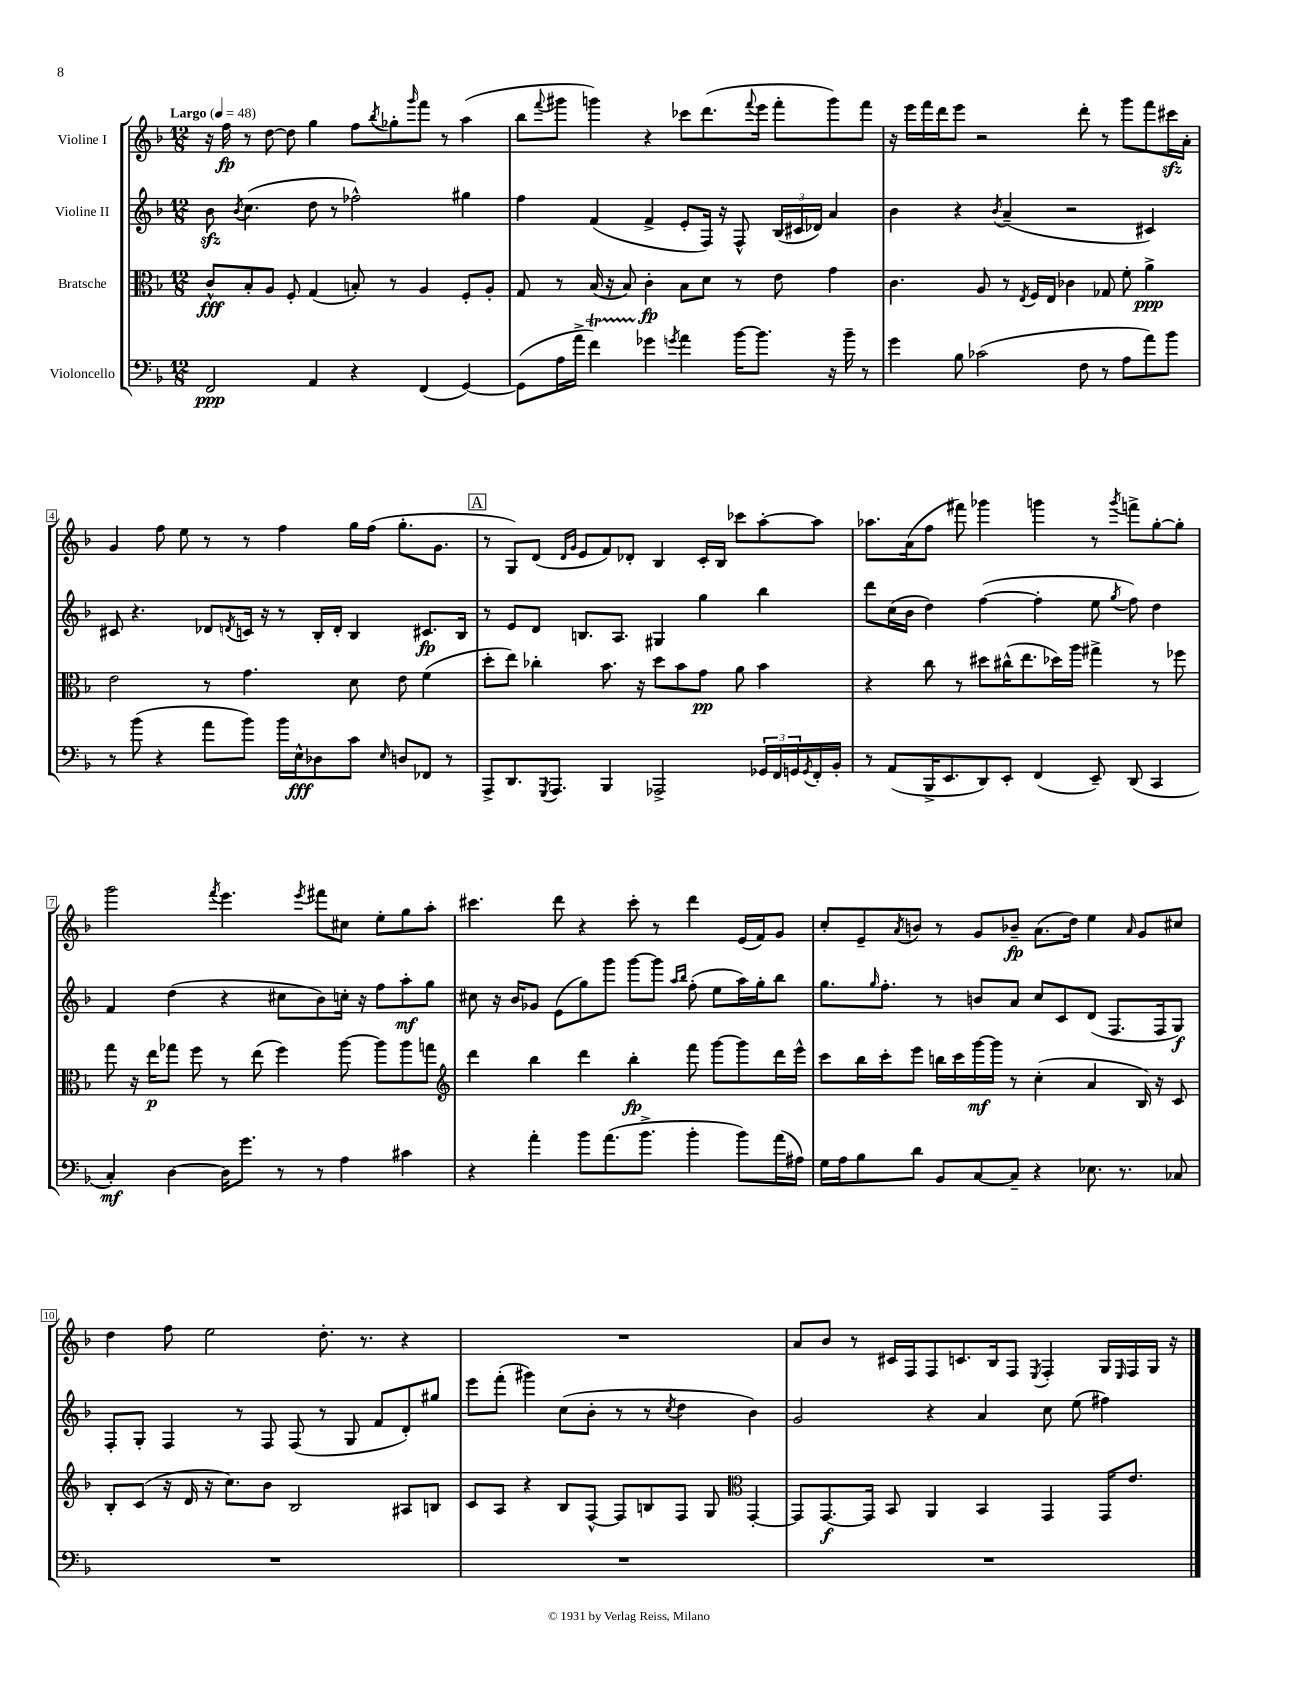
<<
\new StaffGroup <<
\new Staff = "s0" \with { instrumentName = "Violine I" } {
    \clef treble \key f \major \numericTimeSignature \time 12/8 \tempo "Largo" 4 = 48
    r16 f''16\fp r8 d''8~ d''8 g''4 f''8 \acciaccatura { bes''8 } ges''8-. \grace { g'''16 } f'''8 r8 a''4( |
    bes''8 \appoggiatura { f'''8 } gis'''8 g'''4) r4 ces'''8 d'''8.( \appoggiatura { f'''8 } e'''16 f'''8-. g'''8) f'''8 |
    r16 e'''16 f'''16 d'''16 e'''8 r2 d'''8-. r8 g'''8 f'''8 cis'''16\sfz a'16-. |
    g'4 f''8 e''8 r8 r8 f''4 g''16 f''16( g''8.-. g'8. |
    \mark \markup { \box "A" } r8 g8) d'8( \grace { d'16 g'16 } e'8 f'8) des'8-. bes4 c'16-. bes16 ces'''8 a''8~-. a''8 |
    aes''8. a'16( f''8 fis'''8) ges'''4 g'''4 r8 \acciaccatura { g'''8 } f'''8-> g''8~-. g''8-. |
    g'''2 \acciaccatura { f'''8 } e'''4. \acciaccatura { e'''8 } fis'''8 cis''8 e''8-. g''8 a''8-. |
    cis'''4. d'''8 r4 cis'''8-. r8 d'''4 e'16( f'16) g'8 |
    c''8-. e'8-- \acciaccatura { a'8 } b'8 r8 g'8 bes'8--\fp a'8.( d''16) e''4 \grace { a'16 } g'8 cis''8 |
    d''4 f''8 e''2 d''8.-. r8. r4 |
    R1. |
    a'8 bes'8 r8 cis'16 f16 f8 c'8. bes16 f8 \acciaccatura { e8 } f4-. g16 \grace { e16 } f16 g16 r16 \bar "|." |
}
\new Staff = "s1" \with { instrumentName = "Violine II" } {
    \clef treble \key f \major \numericTimeSignature \time 12/8
    bes'8\sfz \acciaccatura { bes'8 } c''4.( d''8 r8 fes''2-^) gis''4 |
    f''4 f'4( f'4-> e'8-. f16) r16 f8-^ \tuplet 3/2 { bes16( cis'16 des'16) } a'4 |
    bes'4 r4 \acciaccatura { bes'8 } a'4--( r2 cis'4) |
    cis'8 r4. des'8 \acciaccatura { d'8 } c'16 r16 r8 bes16-. d'16-. bes4 cis'8.\fp bes16 |
    \mark \markup { \box "A" } r8 e'8 d'8 b8. a8. gis4 g''4 bes''4 |
    d'''8 c''16( bes'16 d''4) f''4~( f''4-. e''8 \acciaccatura { g''8 } f''8) d''4 |
    f'4 d''4( r4 cis''8 bes'8) c''16-. r16 f''8 a''8-.\mf g''8 |
    cis''8 r16 bes'16 ges'8 e'8( g''8) g'''8 g'''8~ g'''8 \grace { a''16 bes''16 } f''8-.( e''8 a''16) g''16-. bes''8 |
    g''8. \grace { g''16 } f''8.-. r8 b'8 a'8 c''8 c'8 d'8( f8. f16 g8\f) |
    f8-. g8-. f4 r8 f8 f8( r8 g8 f'8 d'8-.) gis''8 |
    e'''8 f'''8-.( gis'''4) c''8( bes'8-. r8 r8 \acciaccatura { c''8 } d''4 bes'4) |
    g'2 r4 a'4 c''8 e''8( fis''4) \bar "|." |
}
\new Staff = "s2" \with { instrumentName = "Bratsche" } {
    \clef alto \key f \major \numericTimeSignature \time 12/8
    c'8-^\fff bes8-. a8 f8-. g4( b8-.) r8 a4 f8-. a8-. |
    g8 r8 bes16( r16 bes8) c'4-.\fp bes8 d'8 r8 e'8 g'4 |
    c'4. a8 r8 \acciaccatura { e8 } f16 e16 ces'4 ges8 f'8-. a'4->\ppp |
    e'2 r8 g'4. d'8 e'8 f'4( |
    \mark \markup { \box "A" } d''8-. e''8) ces''4-. bes'8. r16 d''8 bes'8 g'8\pp a'8 bes'4 |
    r4 c''8 r8 dis''8 cis''16-^( e''8. des''16) a''16 gis''4-> r8 fes''8 |
    g''8 r16 e''16\p ges''8 f''8 r8 e''8( f''4) a''8~ a''8 a''8 g''8 |
    \clef treble d'''4 bes''4 d'''4 bes''4-.\fp f'''8 g'''8~ g'''8 d'''16 e'''16-^ |
    c'''8 bes''16 c'''16-. e'''8 b''16 c'''16 g'''16~\mf g'''16 r8 c''4-.( a'4 bes16) r16 c'8 |
    bes8-. c'8( r16 d'16 r16 c''8.) bes'8 bes2 ais8 b8 |
    c'8 a8 r4 bes8 f8~-^ f8 b8 f8 g8 \clef alto g,4~-. |
    g,8 g,8.~\f g,16 bes,8 a,4 bes,4 g,4 g,16 e'8. \bar "|." |
}
\new Staff = "s3" \with { instrumentName = "Violoncello" } {
    \clef bass \key f \major \numericTimeSignature \time 12/8
    f,2\ppp a,4 r4 f,4( g,4~) |
    g,8( a16 a'16-> f'4\startTrillSpan) ges'4\stopTrillSpan \acciaccatura { g'8 } a'4 bes'16~ bes'8. r16 bes'16-- r8 |
    g'4 bes8 ces'2( f8 r8 a8 a'8) bes'8 |
    r8 bes'8( r4 a'8 bes'8) bes'16 e16-^\fff des8 c'8 \grace { e16 } d8 fes,8 r8 |
    \mark \markup { \box "A" } a,,8-> d,8. \acciaccatura { g,,8 } a,,8. bes,,4 aes,,2-> \tuplet 3/2 { ges,16 f,16 g,16 } \acciaccatura { g,8 } f,16-. bes,16-. |
    r8 a,8( bes,,16-> e,8. d,8) e,8-. f,4( e,8--) d,8( c,4 |
    c4-.\mf) d4~ d16 g'8. r8 r8 a4 cis'4 |
    r4 a'4-. bes'8 a'8.( bes'8.-> bes'4-. bes'8) a'16( ais16) |
    g16 a16 bes8 d'8 bes,8 c8~ c8-- r4 ees8. r8. ces8 |
    R1. |
    R1. |
    R1. \bar "|." |
}
>>
>>
\layout { \context { \Score \override BarNumber.stencil = #(make-stencil-boxer 0.1 0.3 ly:text-interface::print) } }
